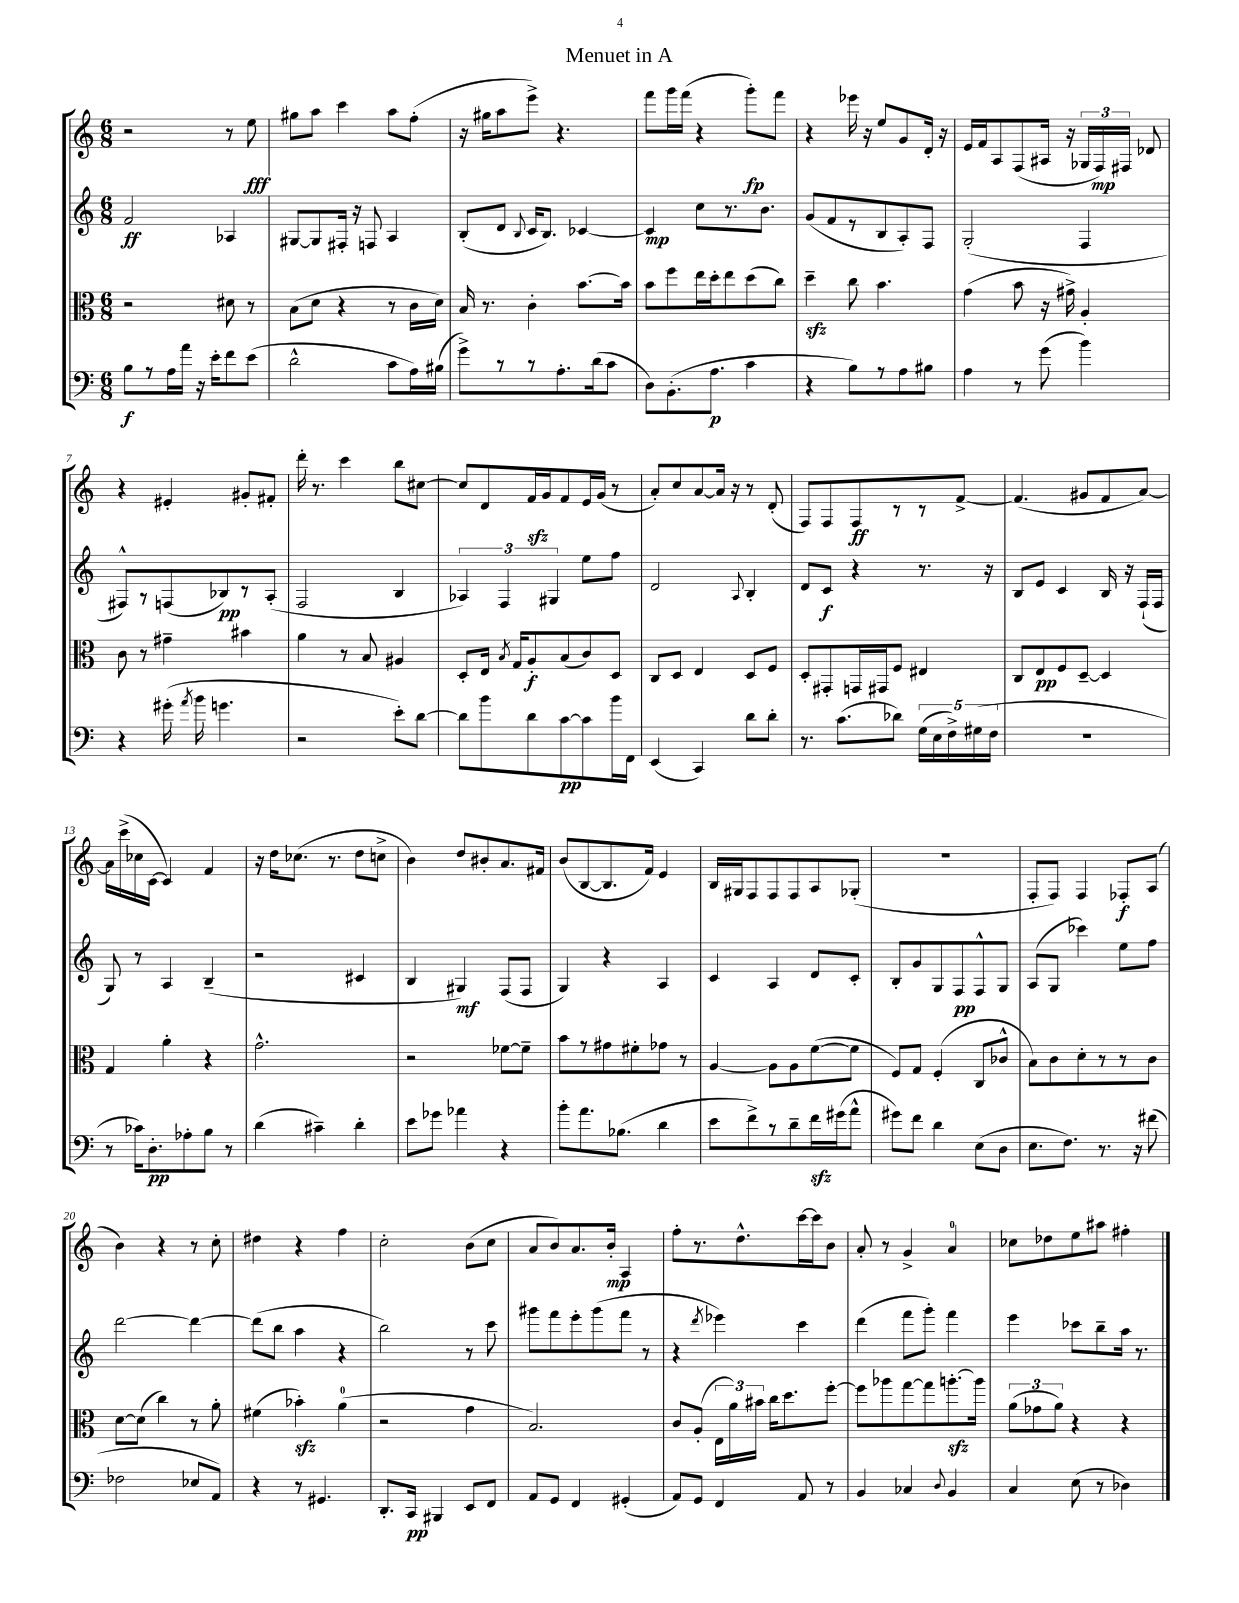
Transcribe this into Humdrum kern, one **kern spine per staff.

**kern	**kern	**kern	**kern
*staff4	*staff3	*staff2	*staff1
*clefF4	*clefC3	*clefG2	*clefG2
*k[]	*k[]	*k[]	*k[]
*M6/8	*M6/8	*M6/8	*M6/8
8B	2r	2f	2r
8r	.	.	.
16A	.	.	.
16a	.	.	.
16r	.	.	.
16e'	.	.	.
8f	8d#	4A-	8r
(8e	8r	.	8ee
=	=	=	=
2d^^	(8B	[8G#	8gg#
.	8d	8G#]	8aa
.	4r	16F#'	4ccc
.	.	16r	.
.	.	8F	.
8c	8r	4A	8aa
16A)	16c	.	(8ff'
(16B#	16d)	.	.
=	=	=	=
8g^)	16B	(8B'	16r
.	8.r	.	16gg#
8r	.	8d	8aa
.	.	8qqB	.
8r	4c'	16c	8eee^)
.	.	8.B)	.
8.A'	.	.	4.r
.	[8.b	[4c-	.
(16d	.	.	.
8c	.	.	.
.	16b]	.	.
=	=	=	=
8D)	8b	4c-]	8fff
(8.BB'	8ff	.	16ggg
.	.	.	(16fff
.	16ee	8cc	4r
8.A	16dd'	.	.
.	8ee	8.r	.
4c	(8dd	.	8ggg')
.	.	8.b	.
.	8cc)	.	8fff
=	=	=	=
4r	4dd~	(8g	4r
.	.	8f	.
8B)	8cc	8r	16eee-
.	.	.	16r
8r	4.b	8B	8ee
8A	.	8A')	8g
8B#	.	8F	16d'
.	.	.	16r
=	=	=	=
4A	(4g	(2G'	16e
.	.	.	16f
.	.	.	8A
8r	8b	.	(8F
(8g	16r	.	16A#
.	16g#^)	.	16r
4b)	4A'	4F	24G-
.	.	.	24F)
.	.	.	24F#
.	.	.	8d-
=	=	=	=
4r	8c	8F#^^)	4r
.	8r	8r	.
(16g#'	4g#~	(8F	4e#'
8qa	.	.	.
16b	.	.	.
4.g	.	8B-)	.
.	4b#	8r	8g#'
.	.	(8A'	8f#'
=	=	=	=
2r	4a	2F	16ddd'
.	.	.	8.r
.	8r	.	4ccc
.	8B	.	.
8e')	4A#	4B	8bb
[8d	.	.	[8cc#
=	=	=	=
8d]	8D'	6A-)	8cc#]
8b	16E	.	8d
.	.	6F	.
.	8qB	.	.
.	16G	.	.
8d	8A'	.	16f
.	.	.	16g
.	.	6G#	.
[8c	(8B	.	8f
8c]	8c)	8ee	16e
.	.	.	(16g
16b	8D	8ff	8r
16FF	.	.	.
=	=	=	=
(4EE	8C	2d	8a')
.	8D	.	8cc
4CC)	4E	.	[8a
.	.	.	16a]
.	.	.	16r
.	.	8qqA	.
8d	8D	4B'	8r
8d'	8F	.	(8d'
=	=	=	=
8.r	8D'	8d	8F)
.	8GG#'	8c	8F
(8.c	.	.	.
.	16GG	4r	8F
.	16GG#	.	.
8d-)	8F	.	8r
(20G	4E#	8.r	8r
20E	.	.	.
20F^)	.	.	.
.	.	.	[8f^
(20G#	.	.	.
.	.	16r	.
20F	.	.	.
=	=	=	=
2.r	8C	8B	(4.f]
.	8E	8e	.
.	8F	4c	.
.	[8D~	.	8g#
.	4D]	16B	8f
.	.	16r	.
.	.	(16F`	[8a)
.	.	16F	.
=	=	=	=
8r	4G	8G)	16a]
.	.	.	(16ccc^
16c-)	.	8r	16cc-
8.D'	.	.	[16c
.	4a'	4A	4c])
8A-'	.	.	.
8B	4r	(4B~	4f
8r	.	.	.
=	=	=	=
(4d	2.g^^	2r	16r
.	.	.	16dd
.	.	.	(8.cc-
4c#~)	.	.	.
.	.	.	8.r
4d'	.	4c#	8dd
.	.	.	8cc^
=	=	=	=
8e	2r	4B	4b)
8g-	.	.	.
4a-	.	4G#)	8dd
.	.	.	8b#'
4r	[8f-	(8F	8.a
.	8f-~]	8F	.
.	.	.	16f#
=	=	=	=
8b'	8b	4G)	(8b
8.a	8r	.	[8B
.	8g#	4r	8.B]
(8.B-	.	.	.
.	8f#'	.	.
.	.	.	16f)
4d	8g-	4A	4e
.	8r	.	.
=	=	=	=
8e	[4A	4c	16B
.	.	.	16G#
8f^)	.	.	8F
8r	8A]	4A	8F
8d~	8A	.	8F
16f	([8f	8d	8A
(16g#	.	.	.
8a^^	8f]	8c'	(8G-'
=	=	=	=
8g#)	8F)	8B'	2.r
8f	8G	8g	.
4d	(4F'	8G	.
.	.	8F	.
(8E	8C	8F^^	.
8D	8c-^^	8G	.
=	=	=	=
8.E	8B)	(8A	8F'
.	8c	8G	8F)
8.F)	.	.	.
.	8d'	4ccc-)	4F
8.r	8r	.	.
.	8r	8ee	8F-'
16r	.	.	.
(8f#	8c	8ff	(8A
=	=	=	=
2F-	[8d	[2ddd	4b)
.	(8d]	.	.
.	4cc)	.	4r
8E-	8r	4ddd_	8r
8AA)	8a'	.	8cc'
=	=	=	=
4r	(4f#	(8ddd]	4dd#
.	.	8bb	.
8r	4b-')	4aa	4r
4.GG#	.	.	.
.	(4a	4r	4ff
=	=	=	=
8.DD'	2r	2bb)	2cc'
16CC	.	.	.
4BBB#	.	.	.
8EE	4g	8r	(8b
8FF	.	8ccc	8cc
=	=	=	=
8AA	2.B)	8ggg#	8a
8GG	.	8fff	8b)
4FF	.	8eee'	8.a
.	.	(8ggg#	.
.	.	.	16b'
(4GG#'	.	8fff	4A
.	.	8r	.
=	=	=	=
8AA)	8c	4r	8ff'
8GG	(8A'	.	8.r
.	.	8qddd	.
4FF	24E	4eee-)	.
.	24a)	.	.
.	.	.	8.dd^^
.	24b#	.	.
.	16cc	.	.
.	8.dd	.	.
8AA	.	4ccc	[16ccc
.	.	.	16ccc]
8r	[8ff'	.	8b
=	=	=	=
4BB	8ff]	(4ddd	8a'
.	8aa-	.	8r
4C-	[8gg	8fff	4g^
.	8gg]	8ggg')	.
8qqD	.	.	.
4BB	[8.aa'	4fff	4a
.	16aa]	.	.
=	=	=	=
4C	(12a	4eee	8cc-
.	12g-	.	.
.	.	.	8dd-
.	12a)	.	.
(8E	4r	8ccc-	8ee
8r	.	8bb~	8aa#
4D-)	4r	16aa	4ff#'
.	.	8.r	.
==	==	==	==
*-	*-	*-	*-
